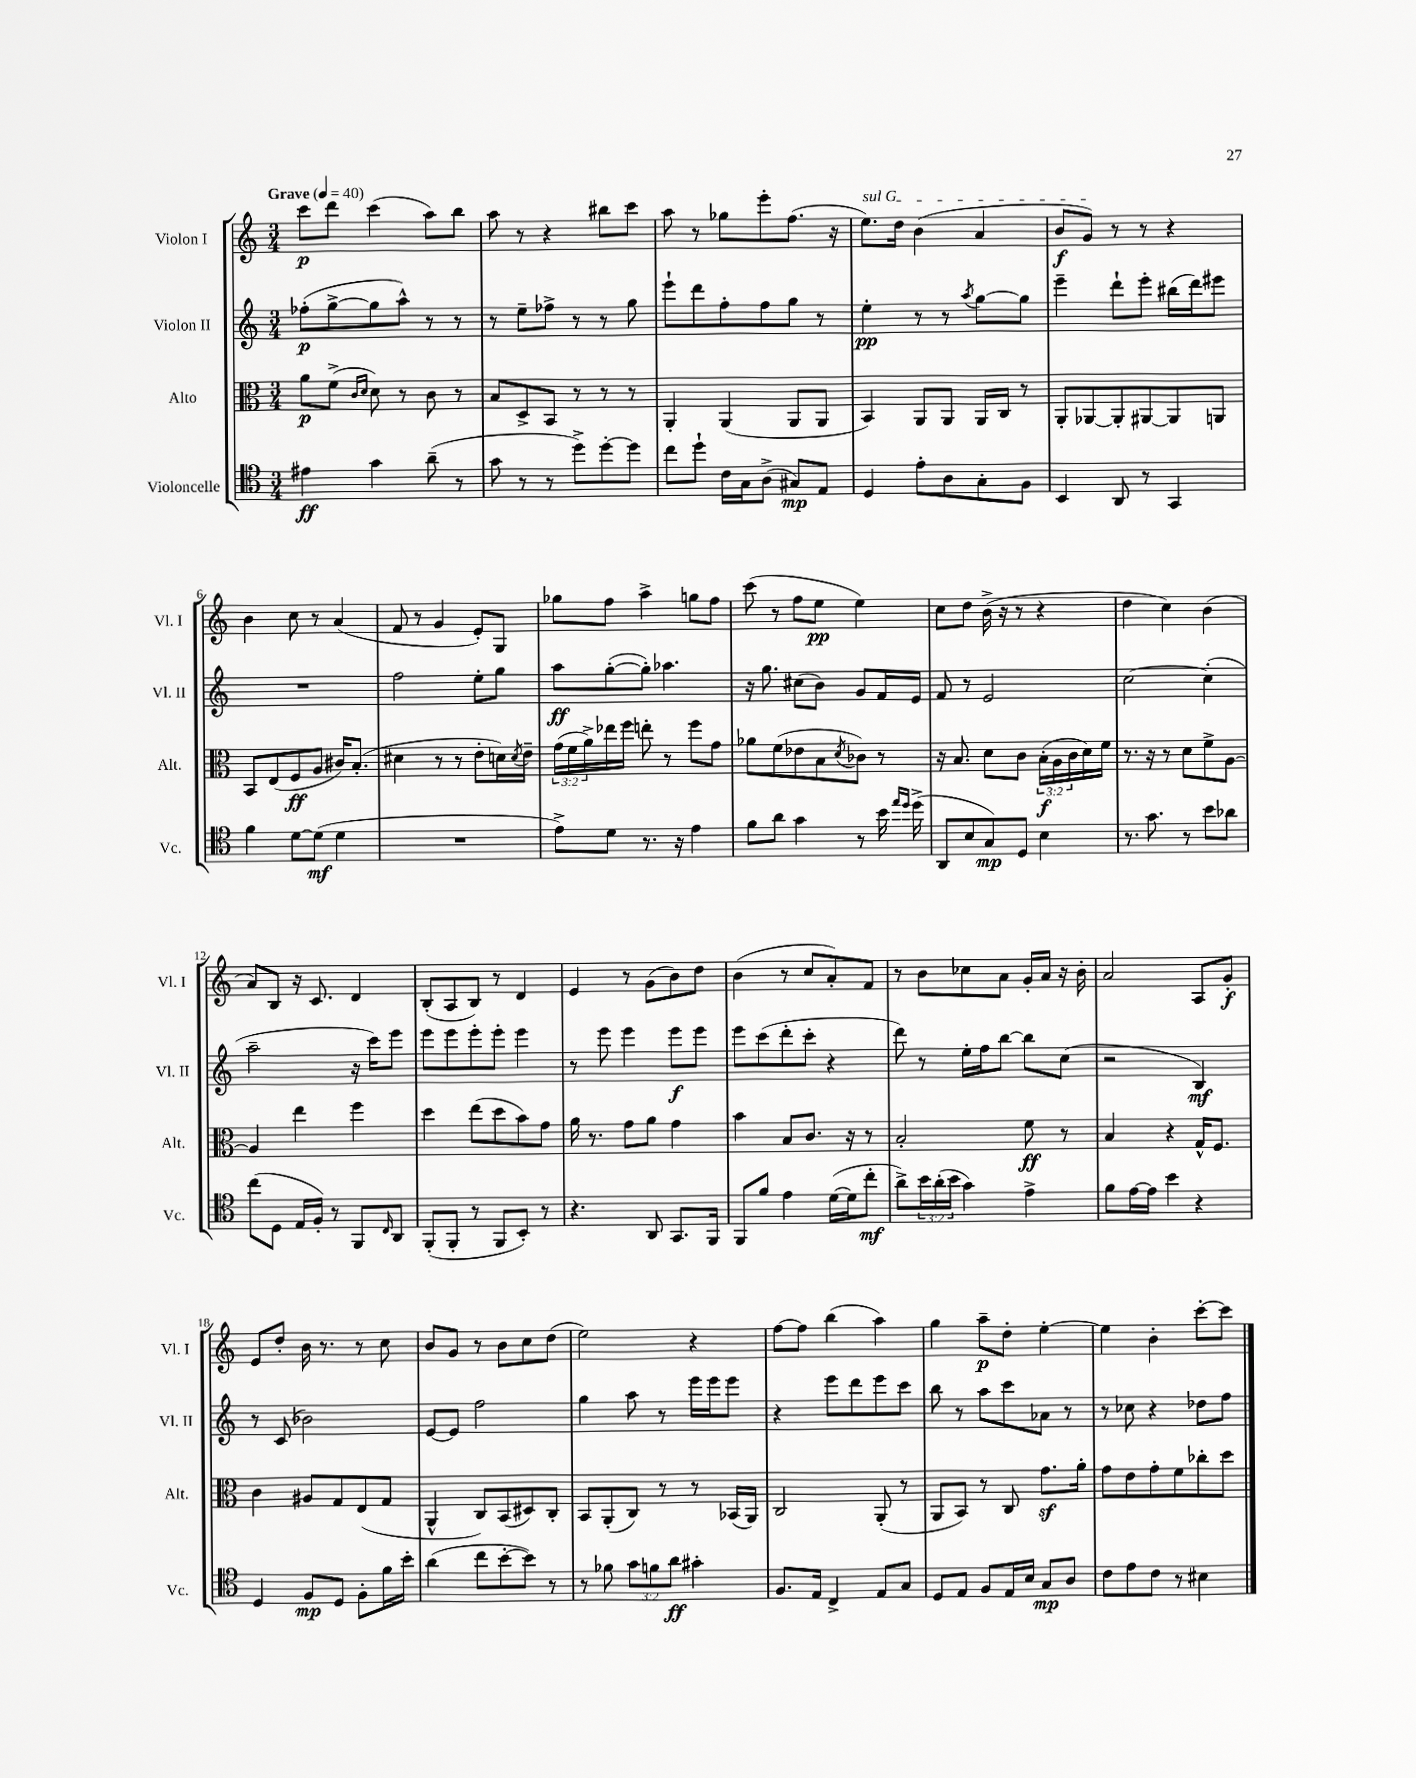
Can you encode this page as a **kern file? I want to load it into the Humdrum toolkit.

**kern	**kern	**kern	**kern
*staff4	*staff3	*staff2	*staff1
*clefC4	*clefC3	*clefG2	*clefG2
*k[]	*k[]	*k[]	*k[]
*M3/4	*M3/4	*M3/4	*M3/4
*MM40	*MM40	*MM40	*MM40
4e#	8a	(8ff-'	8ccc
.	(8f^	[8gg^	8ddd
.	16qqc	.	.
.	16qqd	.	.
4g	8d)	8gg]	(4ccc
.	8r	8aa^^)	.
(8a~	8c	8r	8aa)
8r	8r	8r	8bb
=	=	=	=
8g	8B	8r	8aa
8r	8D^	8ee~	8r
8r	8BB	8ff-^	4r
8dd^)	8r	8r	.
[8dd'	8r	8r	8bb#
8dd]	8r	8gg	8ccc
=	=	=	=
8cc	4AA'	8eee`	8aa
8dd`	.	8ddd	8r
16c	(4AA	8ff'	8gg-
16G	.	.	.
(8A^	.	8ff	8eee'
8G#)	8AA	8gg	(8.ff
8E	8AA	8r	.
.	.	.	16r
=	=	=	=
4D	4BB)	4ee'	8.ee)
.	.	.	16dd
8e'	8AA	8r	(4b
8A	8AA	8r	.
.	.	8qaa	.
8G'	16AA	[8gg	4a
.	16C	.	.
8F	8r	8gg]	.
=	=	=	=
4BB	8AA'	4eee~	8b
.	[8AA-	.	8g)
8AA	8AA-']	8ddd`	8r
8r	[8AA#	8eee'	8r
4GG	8AA#]	(16bb#	4r
.	.	16ddd)	.
.	8AA	8eee#	.
=	=	=	=
4f	8BB	2.r	4b
.	(8E	.	.
[8d	8F	.	8cc
(8d]	8A	.	8r
4d	16c#)	.	(4a
.	(8.B'	.	.
=	=	=	=
2.r	4d#	2ff	8f
.	.	.	8r
.	8r	.	4g
.	8r	.	.
.	8e'	8ee'	8e')
.	16d)	8gg	8G
.	8qd	.	.
.	16e~	.	.
=	=	=	=
8e^)	(24g	8aa	8gg-
.	24f	.	.
.	24a^)	.	.
8d	16ee-	([8gg'	8ff
.	16ff	.	.
8.r	8ee'	8gg'])	4aa^
.	8r	4.aa-	.
16r	.	.	.
4e	8ff	.	8gg
.	8g	.	8ff
=	=	=	=
8f	8a-	16r	(8ccc
.	.	8.gg	.
8a	(8f	.	8r
4g	8e-	(8cc#	8ff
.	8B	8b)	8ee
.	8qd	.	.
8r	8c-)	8g	4ee)
16b	8r	16f	.
16qqee	.	.	.
16qqdd	.	.	.
(16dd^	.	16e	.
=	=	=	=
8AA	16r	8f	8cc
.	8.B	.	.
8B	.	8r	8dd
8G)	8d	2e	(16b^
.	.	.	16r
8D	8c	.	8r
4B	(24B'	.	4r
.	24A	.	.
.	24c	.	.
.	16d)	.	.
.	16f	.	.
=	=	=	=
8.r	8.r	[2cc	4dd
8.g	16r	.	.
.	8r	.	4cc)
8r	8d	.	.
8b	8f^	(4cc']	(4b
8a-	[8A	.	.
=	=	=	=
(8cc	4A]	2aa~	8a)
8D	.	.	8B
16E	4ee	.	16r
16F')	.	.	8.c
8r	.	.	.
8FF	4ff	16r	4d
.	.	16ccc)	.
16qqC	.	.	.
8AA	.	8eee	.
=	=	=	=
(8FF'	4dd	8eee	(8B'
8FF'	.	8eee	8A
8r	(8ee	8eee'	8B)
8FF	8dd	8eee'	8r
8BB')	8b)	4eee	4d
8r	8g	.	.
=	=	=	=
4.r	16a	8r	4e
.	8.r	.	.
.	.	8eee	.
.	8g	4eee	8r
8AA	8a	.	(8g
8.GG	4g	8eee	8b)
.	.	8eee	8dd
16FF	.	.	.
=	=	=	=
8FF	4b	8eee	(4b
8f	.	(8ccc	.
4e	8B	8ddd'	8r
.	8.c	8ccc'	8cc
([16d	.	4r	8a')
16d]	16r	.	.
8cc'	8r	.	8f
=	=	=	=
8a^)	2B'	8ddd)	8r
24b	.	8r	8b
(24a'	.	.	.
24b	.	.	.
4g)	.	16ee'	8cc-
.	.	16ff	.
.	.	[8bb	8a
4e^	8f	8bb]	16g'
.	.	.	16a
.	8r	(8cc	16r
.	.	.	16b'
=	=	=	=
8f	4B	2r	2a
[16e	.	.	.
16e]	.	.	.
4b	4r	.	.
4r	16G^^	4B)	8A
.	8.F	.	.
.	.	.	8g'
=	=	=	=
4D	4c	8r	8e
.	.	(8c	8dd'
8F	8A#	2b-)	16b
.	.	.	8.r
8D	8G	.	.
8F'	(8E	.	8r
16f	8G	.	8cc
16b'	.	.	.
=	=	=	=
(4a	4AA^^	[8e	8b
.	.	8e]	8g
8cc	8C)	2ff	8r
[8b'	(8BB	.	8b
8b])	8D#)	.	8cc
8r	8C'	.	(8dd
=	=	=	=
8r	8BB	4gg	2ee)
8f-	(8AA'	.	.
12g	8C)	8aa	.
12f	.	.	.
.	8r	8r	.
12a	.	.	.
4g#'	8r	16eee	4r
.	.	16eee	.
.	(16BB-	8eee	.
.	16AA)	.	.
=	=	=	=
8.F	2C	4r	[8ff
.	.	.	8ff]
16E	.	.	.
4C^	.	8eee	(4bb
.	.	8ddd	.
8E	(8AA'	8eee	4aa)
8G	8r	8ccc	.
=	=	=	=
8D	8AA	8bb	4gg
8E	8BB)	8r	.
8F	8r	8aa	8aa~
16E	8C	8ccc	8dd'
16B	.	.	.
8G	8.g	8a-	[4ee'
8A	.	8r	.
.	16a'	.	.
=	=	=	=
8c	8g	8r	4ee]
8e	8e	8cc-	.
8c	8g'	4r	4b'
8r	8f	.	.
4B#	8cc-'	8dd-	[8ccc'
.	8dd	8ff	8ccc]
==	==	==	==
*-	*-	*-	*-
